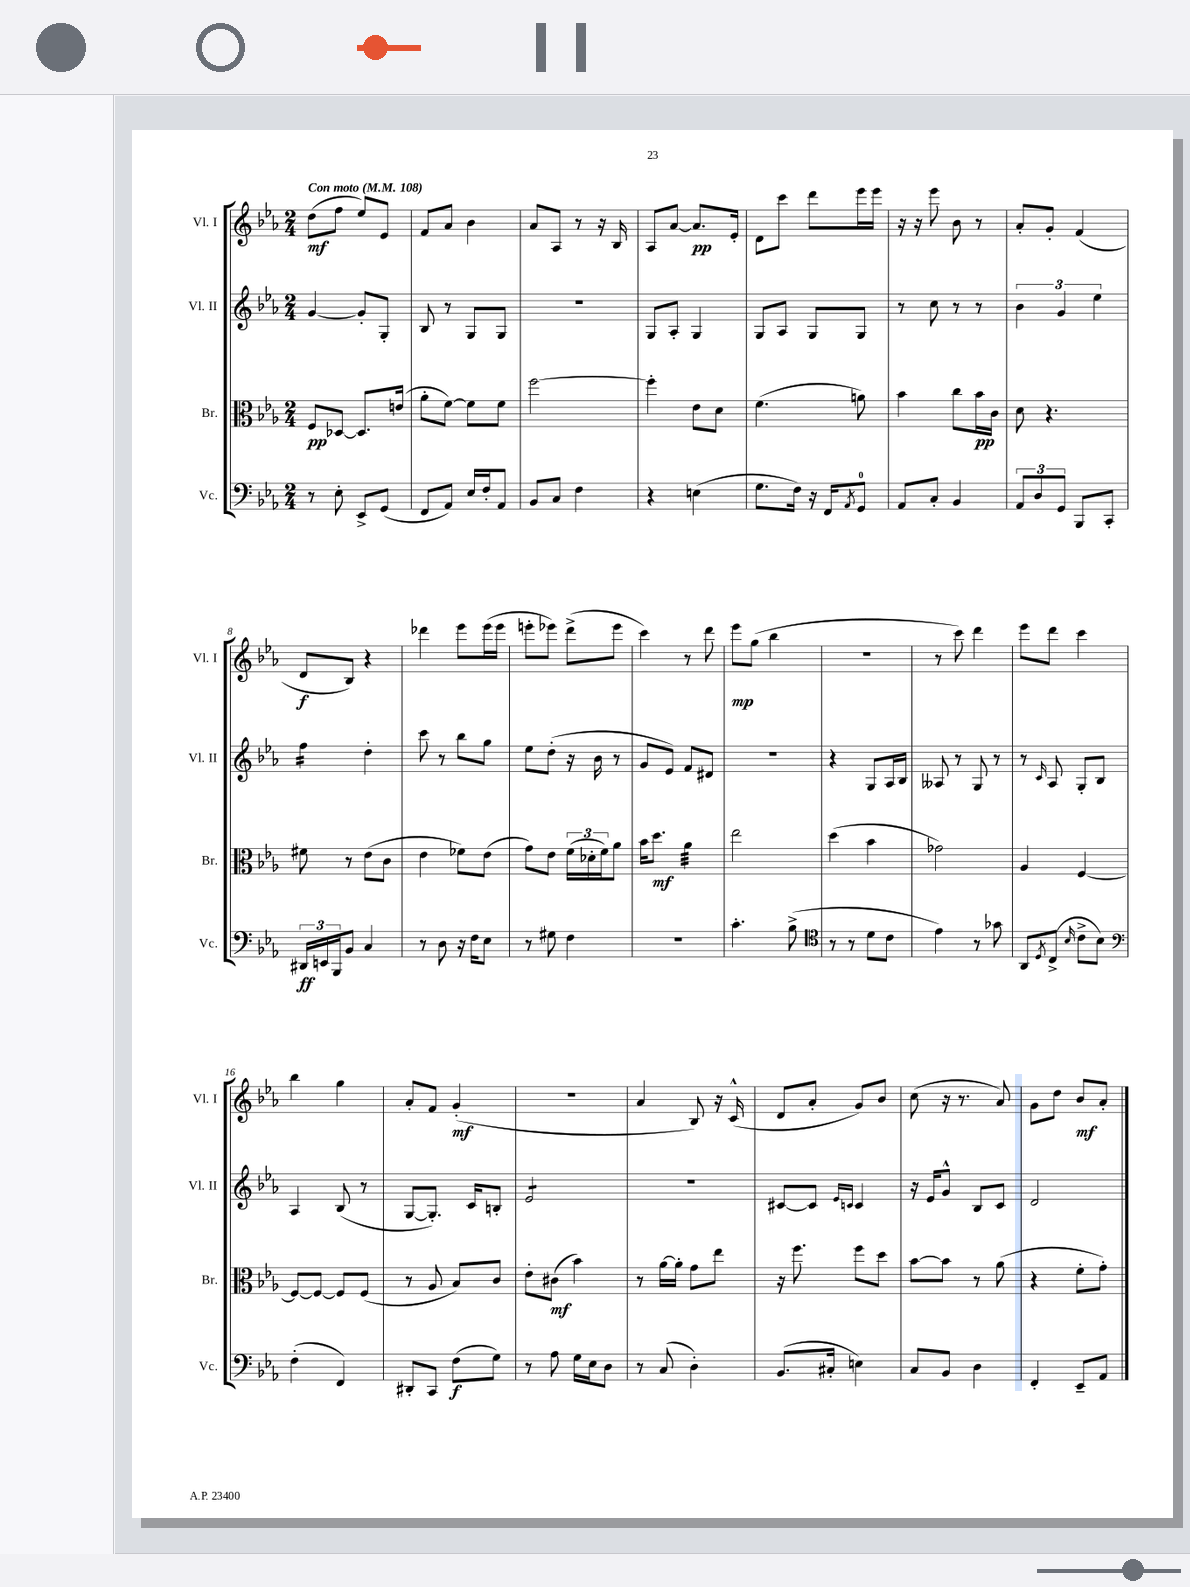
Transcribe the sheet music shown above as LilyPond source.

<<
\new StaffGroup <<
\new Staff = "s0" \with { instrumentName = "Vl. I" shortInstrumentName = "Vl. I" } {
    \clef treble \key ees \major \numericTimeSignature \time 2/4 \tempo "Con moto" 4 = 108
    d''8\mf( f''8 ees''8) ees'8 |
    f'8 aes'8 bes'4 |
    aes'8 aes8 r8 r16 bes16 |
    aes8 aes'8~ aes'8.\pp ees'16-. |
    d'8 c'''8 d'''8 ees'''16 ees'''16 |
    r16 r16 ees'''8 bes'8 r8 |
    aes'8-. g'8-. f'4( |
    d'8\f bes8) r4 |
    des'''4 ees'''8 ees'''16( ees'''16 |
    e'''8-. ees'''8) d'''8->( ees'''8 |
    c'''4) r8 d'''8 |
    ees'''8\mp g''8( bes''4 |
    R2 |
    r8 c'''8) d'''4 |
    ees'''8 d'''8 c'''4 |
    bes''4 g''4 |
    aes'8-. f'8 g'4-.\mf( |
    R2 |
    aes'4 bes8) r16 c'16-^( |
    d'8 aes'8-. g'8) bes'8 |
    c''8( r16 r8. aes'8) |
    g'8 d''8 bes'8\mf aes'8-. \bar "|." |
}
\new Staff = "s1" \with { instrumentName = "Vl. II" shortInstrumentName = "Vl. II" } {
    \clef treble \key ees \major \numericTimeSignature \time 2/4
    g'4~ g'8-. g8-. |
    bes8 r8 g8 g8 |
    r2 |
    g8 aes8-. g4 |
    g8 aes8 g8 g8 |
    r8 c''8 r8 r8 |
    \tuplet 3/2 { bes'4 g'4 ees''4 } |
    f''4:16 d''4-. |
    c'''8 r8 bes''8 g''8 |
    ees''8 d''8-.( r16 bes'16 r8 |
    g'8 ees'8) f'8 dis'8 |
    R2 |
    r4 g8 aes16 bes16 |
    aeses8 r8 g8 r8 |
    r8 \grace { c'16 } aes8 g8-. bes8 |
    aes4 bes8( r8 |
    g8~ g8.-.) c'16 b8-. |
    ees'2:8 |
    r2 |
    cis'8~ cis'8 \grace { ees'16 c'16 } c'4 |
    r16 ees'16 g'8-^ bes8 c'8 |
    d'2 \bar "|." |
}
\new Staff = "s2" \with { instrumentName = "Br." shortInstrumentName = "Br." } {
    \clef alto \key ees \major \numericTimeSignature \time 2/4
    f8\pp des8~ des8. e'16( |
    aes'8-. f'8~) f'8 f'8 |
    f''2~ |
    f''4-. ees'8 d'8 |
    f'4.( a'8) |
    bes'4 c''8 bes'16\pp c'16 |
    d'8 r4. |
    fis'8 r8 ees'8( c'8 |
    ees'4 fes'8) ees'8( |
    g'8) ees'8 \tuplet 3/2 { f'16( des'16-. f'16) } aes'8 |
    bes'16 d''8.\mf aes'4:32 |
    ees''2 |
    d''4( bes'4 |
    ges'2) |
    aes4 f4~ |
    f8~ f8~ f8 f8( |
    r8 aes8 bes8) c'8 |
    ees'8-. cis'8\mf( bes'4) |
    r8 aes'16~ aes'16-. g'8 ees''8 |
    r16 f''8. f''8 d''8 |
    bes'8~ bes'8 r8 aes'8( |
    r4 f'8-. g'8-.) \bar "|." |
}
\new Staff = "s3" \with { instrumentName = "Vc." shortInstrumentName = "Vc." } {
    \clef bass \key ees \major \numericTimeSignature \time 2/4
    r8 ees8-. ees,8-> g,8( |
    f,8 aes,8) ees16 f16-. aes,8 |
    bes,8 c8 f4 |
    r4 e4( |
    g8. f16) r16 f,16 \acciaccatura { aes,8 } g,8-0 |
    aes,8 c8-. bes,4 |
    \tuplet 3/2 { aes,8 d8 g,8 } bes,,8 c,8-. |
    \tuplet 3/2 { dis,16\ff e,16 bes,,16 } bes,8 c4 |
    r8 d8 r16 f16 ees8 |
    r8 gis8 f4 |
    r2 |
    c'4.-. bes8->( |
    \clef tenor r8 r8 d'8 c'8 |
    ees'4) r8 ges'8 |
    aes,8 \acciaccatura { d8 } c8->( \grace { bes16 } c'8-> bes8) |
    \clef bass f4-.( f,4) |
    dis,8-. c,8 f8\f( g8) |
    r8 aes8 g16 ees16 d8 |
    r8 c8( d4-.) |
    bes,8.( cis16-. e4) |
    c8 bes,8 d4 |
    f,4-. ees,8-- aes,8 \bar "|." |
}
>>
>>
